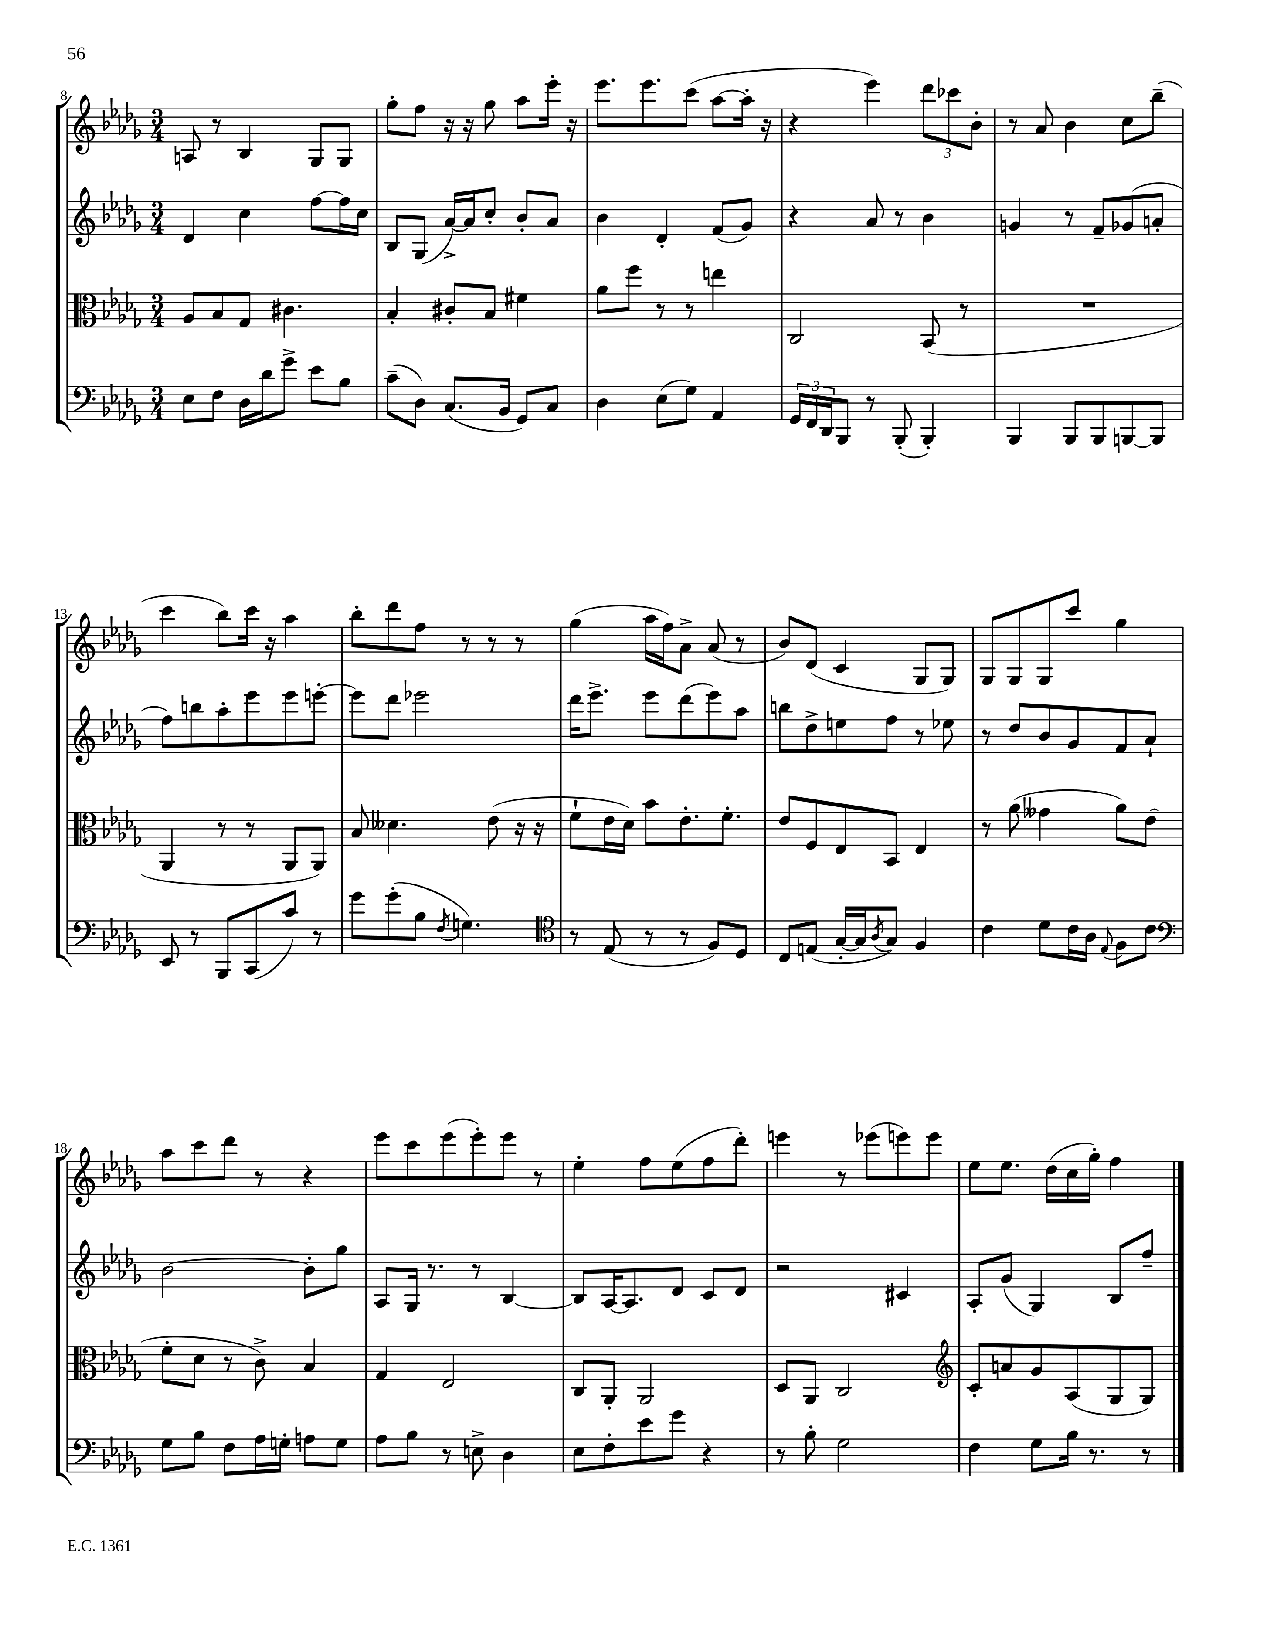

**kern	**kern	**kern	**kern
*part4	*part3	*part2	*part1
*staff4	*staff3	*staff2	*staff1
*clefF4	*clefC3	*clefG2	*clefG2
*k[b-e-a-d-g-]	*k[b-e-a-d-g-]	*k[b-e-a-d-g-]	*k[b-e-a-d-g-]
*M3/4	*M3/4	*M3/4	*M3/4
=8	=8	=8	=8
8E-\L	8A-/L	4d-/	8An/
8F\J	8B-/	.	8r
16D-\LL	8G-/J	4cc\	4B-/
16d-\J	.	.	.
8g-^\J	4.c#X\	.	.
8e-\L	.	[8ff\L	8G-/L
8B-\J	.	16ff\L]	8G-/J
.	.	16cc\JJ	.
=9	=9	=9	=9
(8c~\L	4B-'/	8B-/L	8gg-'\L
8D-\J)	.	(8G-/J	8ff\J
(8.C/L	8c#X'/L	[16a-^/LL)	16r
.	.	16a-/J]	16r
.	8B-/J	8cc'/J	8gg-\
16BB-/Jk	.	.	.
8GG-/L)	4f#X\	8b-'/L	8aa-\L
8C/J	.	8a-/J	16eee-'\Jk
.	.	.	16r
=10	=10	=10	=10
4D-\	8a-\L	4b-\	8.eee-\L
.	8ff\J	.	.
.	.	.	8.eee-\
(8E-\L	8r	4d-'/	.
8G-\J)	8r	.	(8ccc\J
4AA-/	4een\	(8f/L	[8aa-\L
.	.	8g-/J)	16aa-'\Jk]
.	.	.	16r
=11	=11	=11	=11
24GG-/LL	2C/	4r	4r
24FF/	.	.	.
24DD-/J	.	.	.
8BBB-/J	.	.	.
8r	.	8a-/	4eee-\)
(8BBB-'/	.	8r	.
4BBB-'/)	(8BB-/	4b-\	12ddd-\L
.	.	.	12ccc-X\
.	8r	.	.
.	.	.	12b-'\J
=12	=12	=12	=12
4BBB-/	2.r	4gn/	8r
.	.	.	8a-/
8BBB-/L	.	8r	4b-\
8BBB-/	.	8f~/L	.
[8BBBn/	.	(8g-X/	8cc\L
8BBB/J]	.	8an'/J	(8bb-~\J
!!LO:LB:g=z
=13	=13	=13	=13
8EE-/	4AA-/	8ff\L)	4ccc\
8r	.	8bbn\	.
8BBB-/L	8r	8aa-'\	8bb-\L)
(8CC/	8r	8eee-\	16ccc\Jk
.	.	.	16r
8c/J)	8AA-/L	8eee-\	4aa-\
8r	8AA-/J)	[8eeen'\J	.
=14	=14	=14	=14
8g-\L	8B-/	8eee\L]	8bb-'\L
(8g-'\	4.d--X\	8ddd-\J	8ddd-\
8B-\J	.	2eee-X\	8ff\J
8qF/	.	.	.
4.Gn\)	.	.	8r
.	(8e-\	.	8r
.	16r	.	8r
.	16r	.	.
=15	=15	=15	=15
*clefC4	*	*	*
8r	8f`\L	16ddd-\KL	(4gg-\
.	.	8.eee-^\J	.
(8E-/	16e-\L	.	.
.	16d-\JJ)	.	.
8r	8b-\L	8eee-\L	16aa-\LL
.	.	.	16ff\J)
8r	8.e-'\	(8ddd-\	8a-^\J
8F/L)	.	8eee-\)	(8a-/
.	8.f'\J	.	.
8D-/J	.	8aa-\J	8r
=16	=16	=16	=16
8C/L	8e-/L	8bbn\L	8b-/L)
(8En/J	8F/	8dd-^\	(8d-/J
[16G-'/LL	8E-/	8een\	4c/
16G-/J]	.	.	.
8qA-/	.	.	.
8G-/J)	8BB-/J	8ff\J	.
4F/	4E-/	8r	8G-/L
.	.	8ee-X\	8G-/J)
=17	=17	=17	=17
4c\	8r	8r	8G-/L
.	(8a-\	8dd-/L	8G-/
8d-\L	4g--X\	8b-/	8G-/
16c\L	.	8g-/	8ccc/J
16A-\JJ	.	.	.
8qqE-/	.	.	.
8F\L	8a-\L)	8f/	4gg-\
8c\J	(8e-\J	8a-`/J	.
!!LO:LB:g=z
=18	=18	=18	=18
*clefF4	*	*	*
8G-\L	8f'\L	[2b-\	8aa-\L
8B-\J	8d-\J	.	8ccc\
8F\L	8r	.	8ddd-\J
16A-\L	8c^\)	.	8r
16Gn'\JJ	.	.	.
8An\L	4B-/	8b-'\L]	4r
8G\J	.	8gg-\J	.
=19	=19	=19	=19
8A-\L	4G-/	8A-/L	8eee-\L
8B-\J	.	16G-/Jk	8ccc\
.	.	8.r	.
8r	2E-/	.	(8eee-\
8En^\	.	8r	8eee-'\)
4D-\	.	[4B-/	8eee-\J
.	.	.	8r
=20	=20	=20	=20
8E-\L	8C/L	8B-/L]	4ee-'\
8F'\	8AA-'/J	[16A-/K	.
.	.	8.A-/]	.
8e-\	2AA-/	.	8ff\L
8g-\J	.	8d-/J	(8ee-\
4r	.	8c/L	8ff\
.	.	8d-/J	8ddd-'\J)
=21	=21	=21	=21
8r	8D-/L	2r	4eeen\
8B-'\	8AA-/J	.	.
2G-\	2C/	.	8r
.	.	.	(8eee-X\L
.	.	4c#X/	8eeen\)
.	.	.	8eee\J
=22	=22	=22	=22
*	*clefG2	*	*
4F\	8c'/L	8A-'/L	8ee-\L
.	8an/	(8g-/J	8.ee-\J
8G-\L	8g-/	4G-/)	.
.	.	.	(16dd-\LL
16B-\Jk	(8A-/	.	16cc\
8.r	.	.	16gg-'\JJ)
.	8G-/	8B-/L	4ff\
8r	8G-/J)	8ff~/J	.
==	==	==	==
*-	*-	*-	*-
